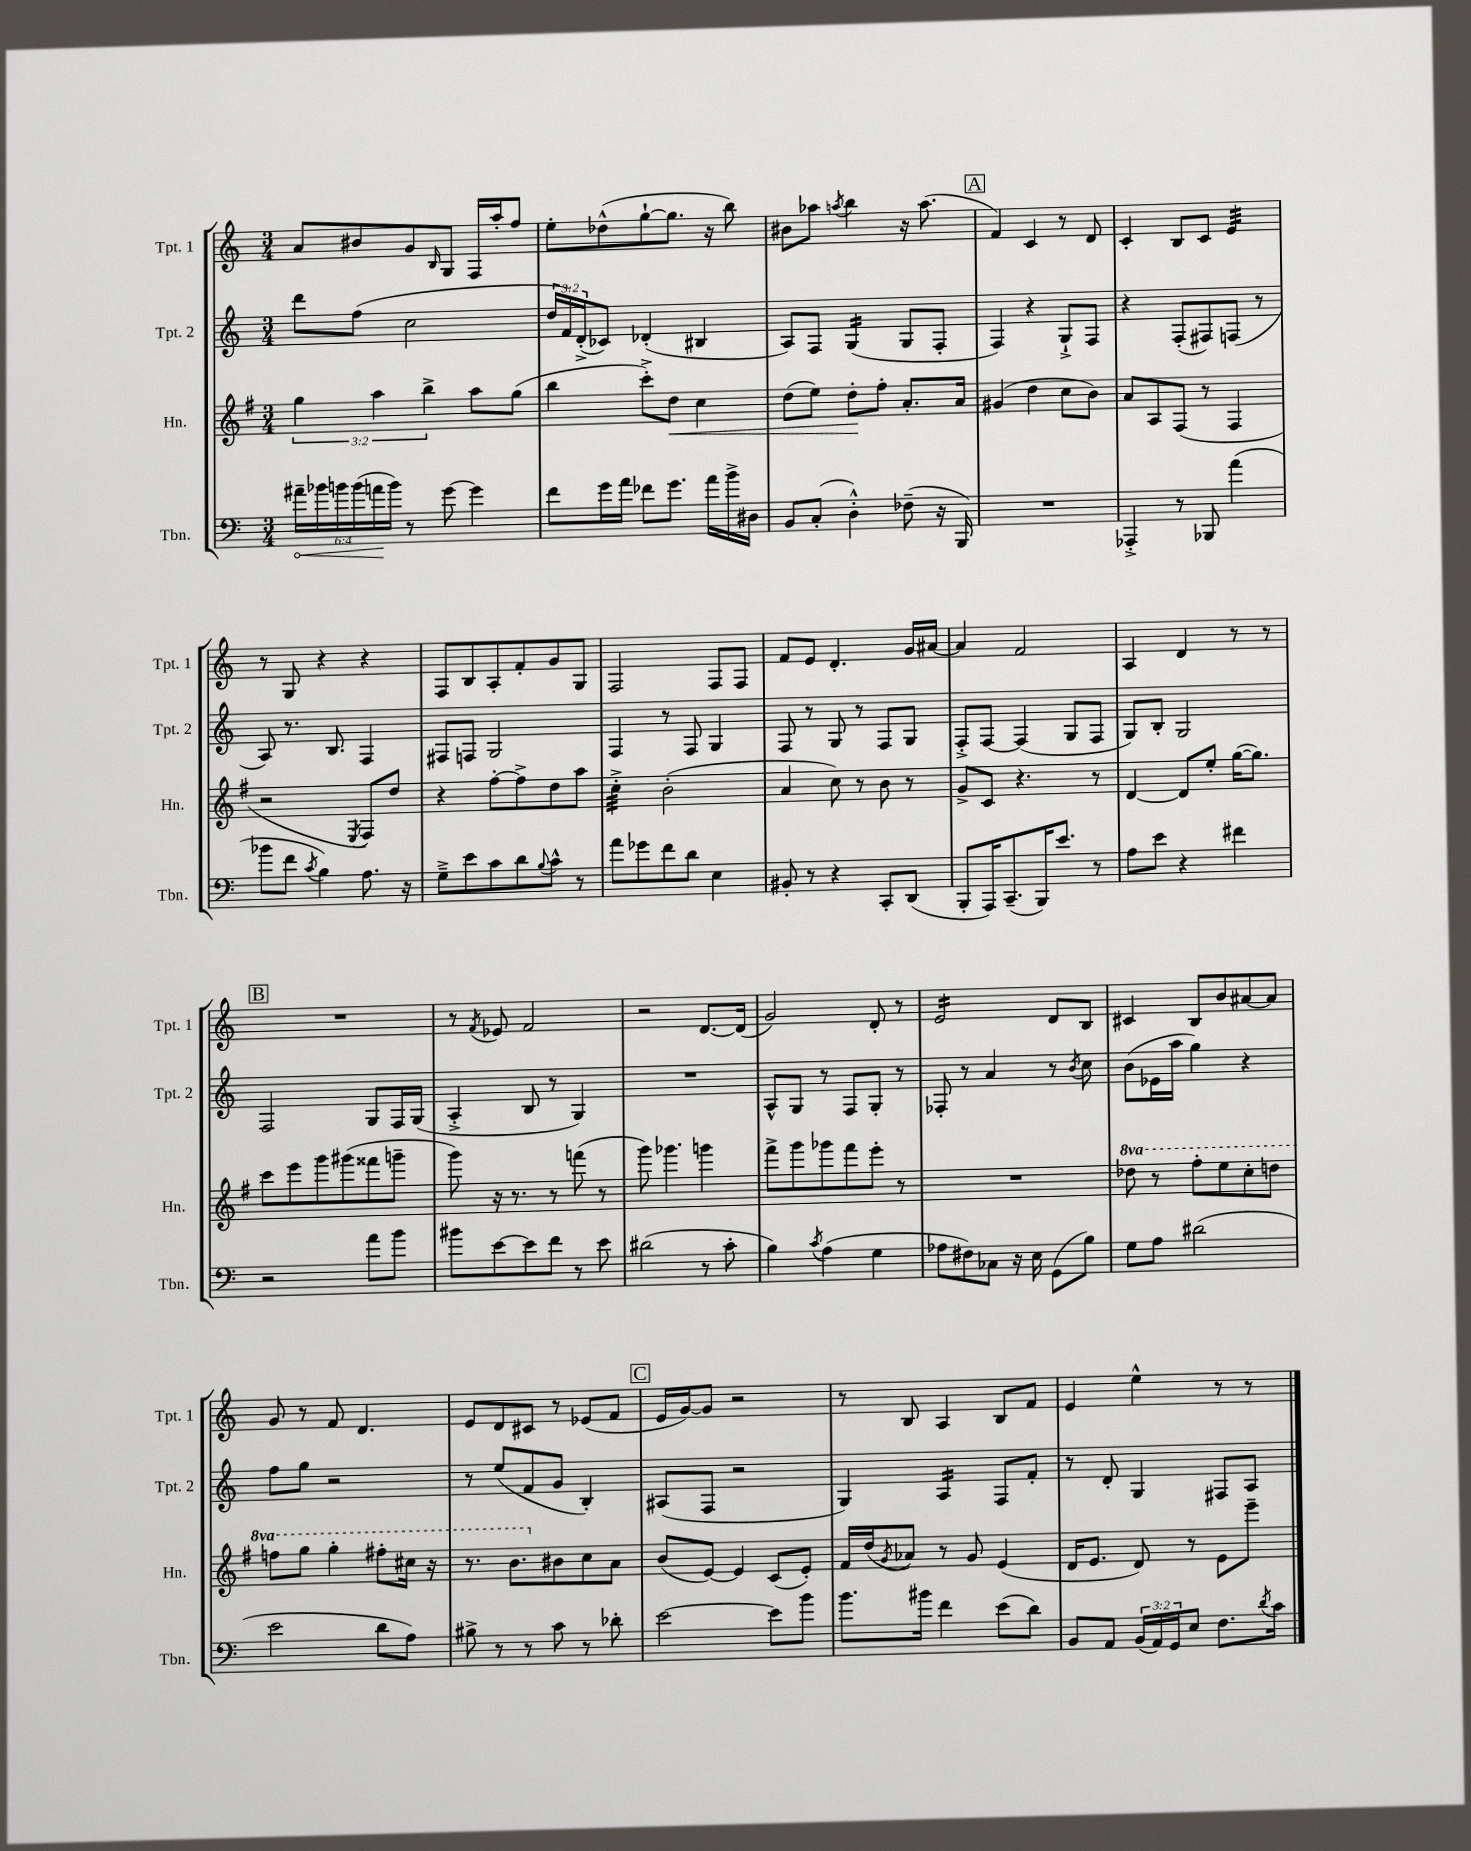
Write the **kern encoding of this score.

**kern	**kern	**kern	**kern
*staff4	*staff3	*staff2	*staff1
*clefF4	*clefG2	*clefG2	*clefG2
*k[]	*k[f#]	*k[]	*k[]
*M3/4	*M3/4	*M3/4	*M3/4
24a#~	6gg	8ddd	8a
24b-	.	.	.
24b	.	.	.
(24b	.	(8ff	8b#
24a	6aa	.	.
24b)	.	.	.
8r	.	2cc	8g
.	6bb^	.	.
.	.	.	16qqB
[8g	.	.	8G
4g]	8aa	.	16F
.	.	.	16aa'
.	(8gg	.	8ff
=	=	=	=
8f	4bb	24dd	8ee'
.	.	24f)	.
.	.	(24d'^	.
16g	.	8c-)	(8dd-^^
16a	.	.	.
8f-	8ccc'^)	(4d-'	[8gg`
8.g	8dd	.	8.gg]
.	4cc	4B#	.
16a	.	.	16r
16b^	.	.	8bb)
16D#	.	.	.
=	=	=	=
8BB	(8dd	8A)	8b#
(8C'	8ee)	8F	8aa-
.	.	.	8qaa
4D'^^)	8dd'	(4G	4bb
.	8ff#'	.	.
(8F-~	8.a'	8G	16r
.	.	.	(8.aa
16r	.	8F'	.
16BBB)	16a	.	.
=	=	=	=
2.r	(4g#	4F)	4f)
.	4dd	4r	4c
.	8cc	8G`^	8r
.	8b)	8F	8d
=	=	=	=
4AAA-'^	8a	4r	4c'
.	8A	.	.
8r	(8F#	(8F'	8B
8BBB-	8r	8F#)	8c
(4a	4F#	(8F	4e
.	.	8r	.
=	=	=	=
8b-	2r	8A)	8r
8f	.	8.r	8G
8qc	.	.	.
4B)	.	.	4r
.	.	8.B	.
.	8qE	.	.
8.A	8F#)	4F	4r
.	8dd	.	.
16r	.	.	.
=	=	=	=
8G~^	4r	8F#	8F
8e	.	8F	8B
8c	[8ff#'	2G	8A'
8d	8ff#^]	.	8f'
8qqB	.	.	.
8c^^	8dd	.	8g
8r	8aa	.	8G
=	=	=	=
8a	4cc'^	4F	2F
8g-	.	.	.
8f	(2b'	8r	.
8d	.	8F	.
4E	.	4G	8F
.	.	.	8F
=	=	=	=
8BB#'	4a	8F	8f
8r	.	8r	8e
4r	8cc)	8G	4.d'
.	8r	8r	.
8CC'	8b	8F	.
(8DD	8r	8G	16g
.	.	.	[16a#
=	=	=	=
8BBB'	8g^	8F'^	4a#]
16AAA)	8c	[8F	.
(8.CC~	.	.	.
.	4.r	(4F]	2f
16BBB)	.	.	.
8.e	.	.	.
.	.	8G	.
8r	8r	8F	.
=	=	=	=
8A	[4d	8G)	4A
8e	.	8B'	.
4r	8d]	2G	4d
.	8ee'	.	.
4f#	([16gg	.	8r
.	8.gg])	.	.
.	.	.	8r
=	=	=	=
2r	8ccc	2F	2.r
.	8eee	.	.
.	8ggg	.	.
.	(8ggg#	.	.
8a	8fff##	8G	.
8b	8ggg~	16F	.
.	.	(16G	.
=	=	=	=
8b#	8ggg)	4A'^	8r
.	.	.	8qf
[8e	16r	.	8e-
.	8.r	.	.
8e]	.	8B	2f
8f	8r	8r	.
8r	(8fff	4G)	.
8e	8r	.	.
=	=	=	=
(2d#	8ggg)	2.r	2r
.	4.ggg-	.	.
8r	4ggg	.	[8.d
8c'	.	.	.
.	.	.	(16d]
=	=	=	=
4B)	8fff#^	8A^^	2g)
.	8ggg	8G	.
8qc	.	.	.
(4A	8ggg-	8r	.
.	8fff#	8F	.
4G	8eee'	8G'	8d'
.	8r	8r	8r
=	=	=	=
8A-	2.r	8F-'	2e
8F#)	.	8r	.
8C-	.	4a	.
16r	.	.	.
16E	.	.	.
(8GG	.	8r	8d
.	.	8qb	.
8B)	.	8cc	8B
=	=	=	=
8G	8ddd-	(8b	4c#
8A	8r	16e-	.
.	.	16aa	.
(2d#	8fff#'	4gg)	8B
.	8eee	.	8b
.	8ccc'	4r	[8a#
.	8ddd	.	8a#]
=	=	=	=
2e	8fff	8ff	8g
.	8ggg	8gg	8r
.	4ggg'	2r	8f
.	.	.	4.d
8d	8fff#'	.	.
8A)	16ccc#	.	.
.	16r	.	.
=	=	=	=
8B#^	8.r	8r	8e
8r	.	(8ee	8d
.	8.bb	.	.
8r	.	8f	8c#
8c	8b#	8g	8r
8r	8cc	4B')	(8e-
8d-'	8a	.	8f
=	=	=	=
[2e	(8b	(8A#	16e
.	.	.	[16g)
.	[8e)	8F	8g]
.	4e]	2r	2r
8e]	(8c	.	.
8b	8e')	.	.
=	=	=	=
8.b	16f#	4G)	8r
.	(16dd	.	.
.	8qg	.	.
.	8a-)	.	8B
16b#	.	.	.
4f	8r	4A	4A
.	8g	.	.
(8e	(4e	8F	8B
8d)	.	8f'	8f
=	=	=	=
8BB	16d	8r	4e
.	8.e	.	.
8AA	.	8d'	.
(24BB	8d)	4G	4ee^^
24AA)	.	.	.
24GG	.	.	.
8E	8r	.	.
8.F	8e	8F#	8r
.	8eee~	8A	8r
8qd	.	.	.
16c	.	.	.
==	==	==	==
*-	*-	*-	*-
